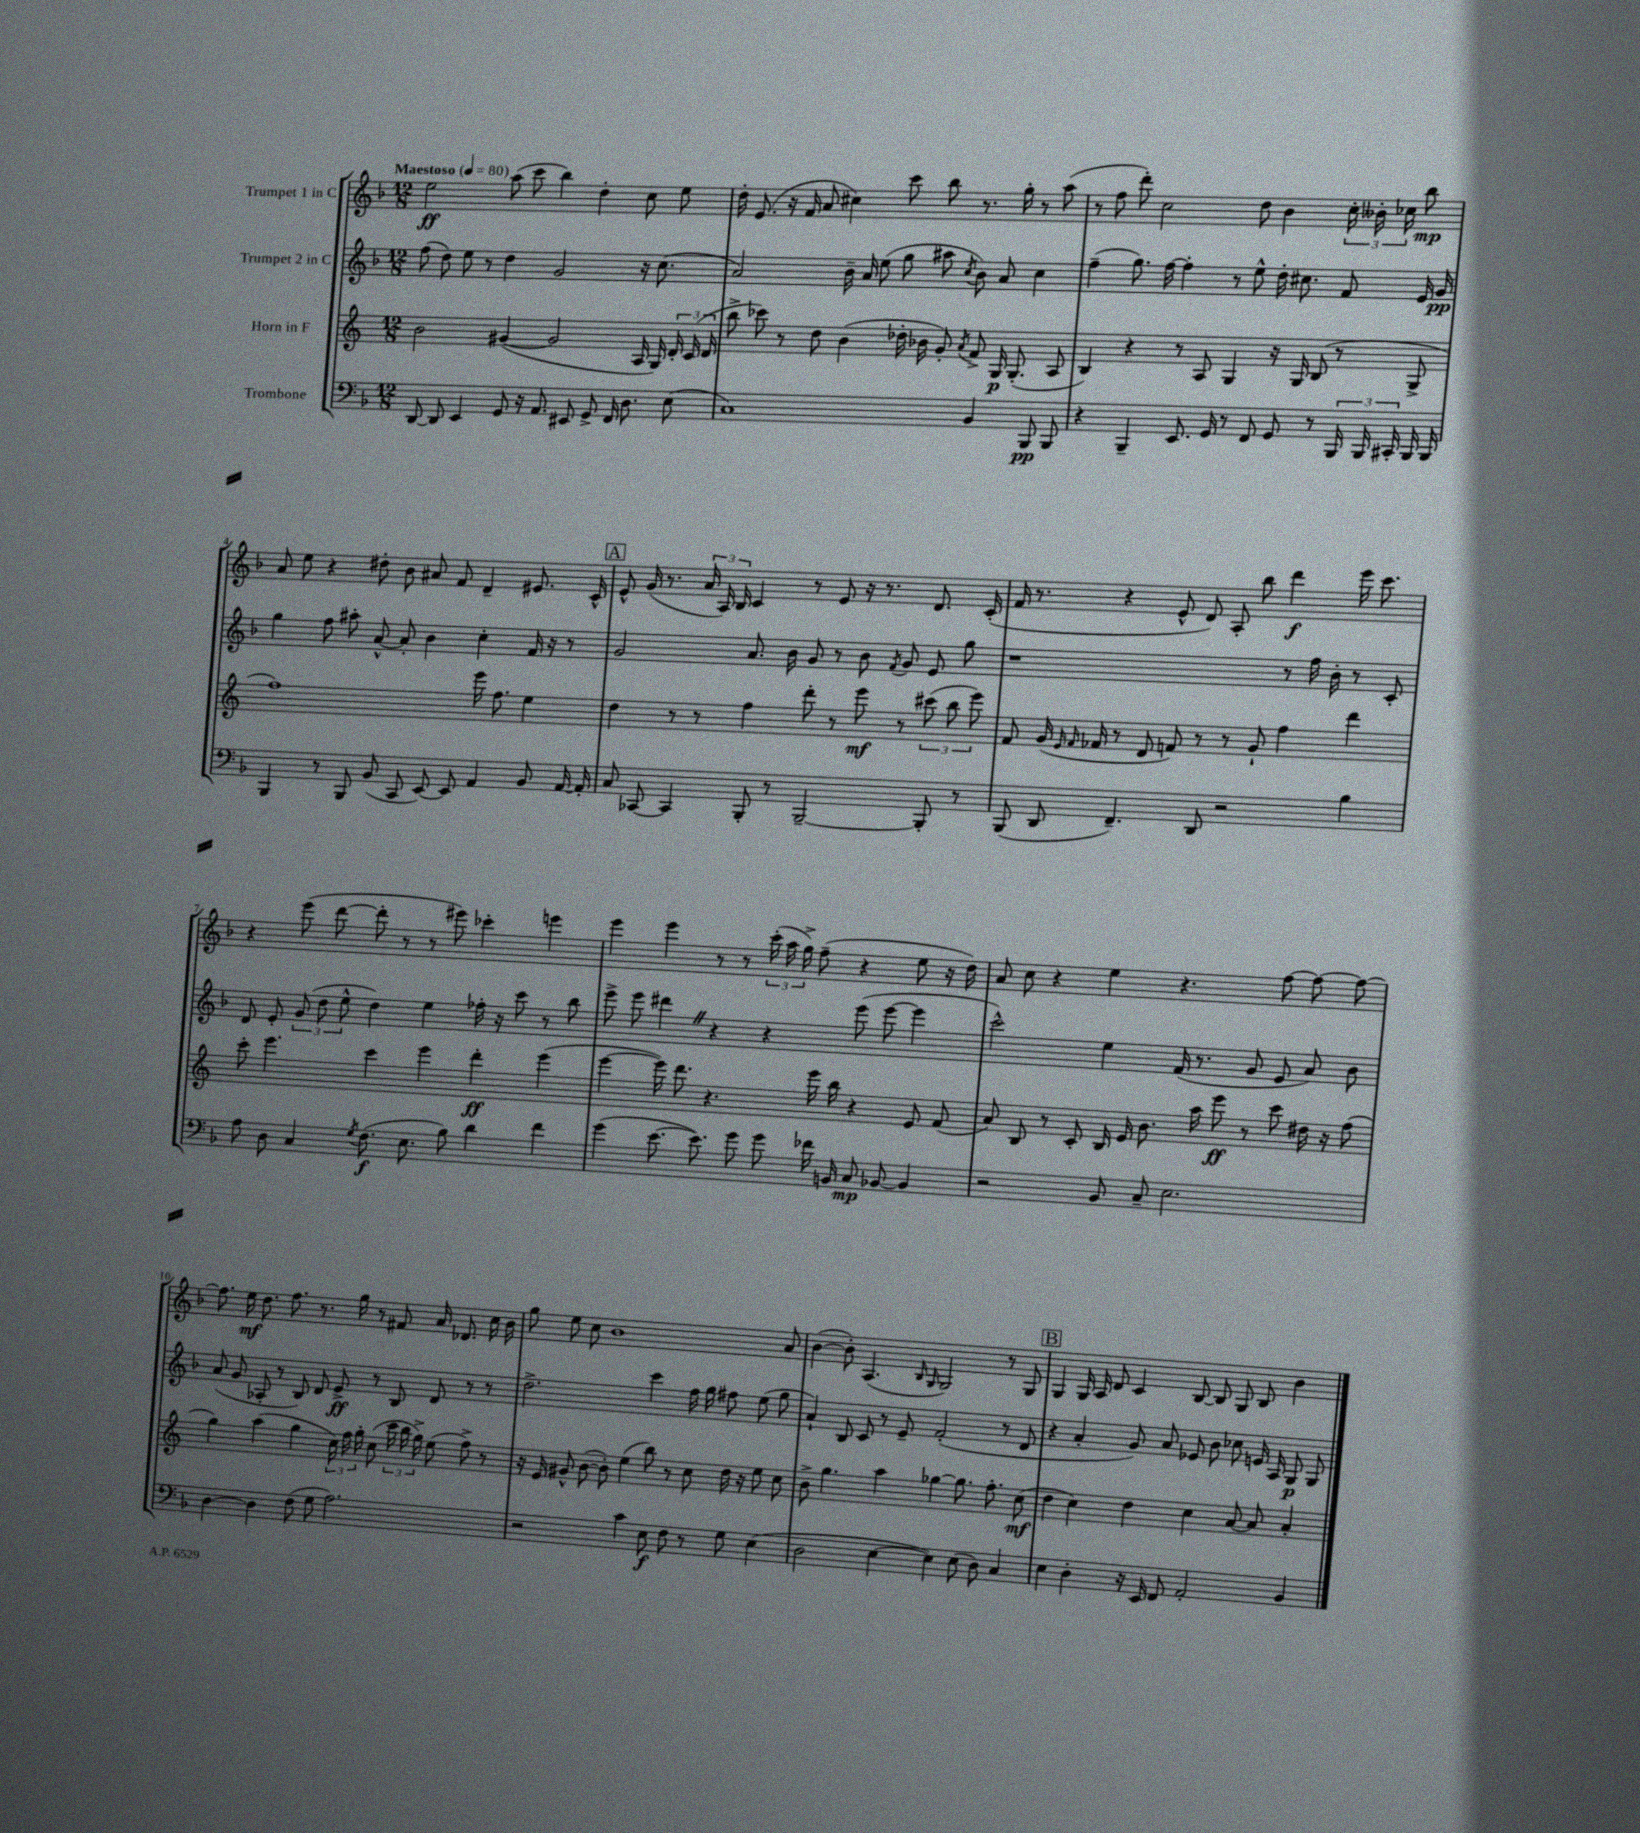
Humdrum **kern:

**kern	**kern	**kern	**kern
*staff4	*staff3	*staff2	*staff1
*clefF4	*clefG2	*clefG2	*clefG2
*k[b-]	*k[]	*k[b-]	*k[b-]
*M12/8	*M12/8	*M12/8	*M12/8
*MM80	*MM80	*MM80	*MM80
[8DD	2b	(8ff	2ee
8DD]	.	8dd)	.
4EE	.	8ee	.
.	.	8r	.
8GG	([4g#	4dd	(8aa
16r	.	.	8ccc
8.AA	.	.	.
.	2g#]	2g	4bb-)
8EE#	.	.	.
8GG^	.	.	4dd'
16FF	.	.	.
8.D	.	.	.
.	16A	16r	8cc
.	16G)	(8.cc	.
(8E	24d'	.	8ee
.	(24c	.	.
.	24d	.	.
=	=	=	=
1C)	8bb^	2a)	16dd'
.	.	.	(8.e
.	8ccc-)	.	.
.	8r	.	16r
.	.	.	16f
.	8dd	.	8a
.	(4b	16b-~	4cc#)
.	.	16a	.
.	.	(8ee	.
.	16dd-'	8gg	8ccc
.	16b-	.	.
.	8g')	8aa#	8bb-
.	8qa	8qcc	.
4BB-	8f^	8b-)	8.r
.	16G	8a	.
.	(8.G'	.	16gg'
8BBB-	.	4cc	8r
8BBB-	8A	.	(8aa
=	=	=	=
4r	4B)	(4ff~	8r
.	.	.	8ff
4BBB-~	4r	8.gg)	8ddd')
.	.	.	2cc
.	.	[16ff	.
8.EE	8r	4ff']	.
.	8A	.	.
16GG	.	.	.
8r	4G	8r	.
8FF	.	8ee^^	8dd
8GG	16r	16dd'	4b-
.	16G	8.cc#	.
8r	(8B	.	.
24BBB-	8r	8f	24cc'
24BBB-	.	.	24b--'
24CC#'	.	.	24cc-
16BBB-	8G^	16e	8bb-
16BBB-	.	16g	.
=	=	=	=
4BBB-	1ff)	4gg	8a
.	.	.	8ee
8r	.	8ff	4r
8BBB-	.	8aa#'	.
(8BB-	.	[8a^^	8dd#'
8CC	.	8a']	8b-
[8EE)	.	4b-	8a#
8EE]	.	.	8f
4AA	16eee	4cc'	4d~
.	8.ff	.	.
8BB-	4ee	16f	8.e#
.	.	16r	.
[16AA	.	8r	.
16AA']	.	.	16c^^
=	=	=	=
8C	4dd	2g	8e^^
[8CC-	.	.	(16g
.	.	.	8.r
4CC-]	8r	.	.
.	8r	.	24a
.	.	.	24A)
.	.	.	24B-
8BBB-'	4ff	8.a	4c
8r	.	.	.
.	.	16b-	.
[2BBB-~	8ddd'	8g	8r
.	8r	8r	8e
.	8eee	8b-	16r
.	.	.	8.r
.	.	8qf	.
.	8r	8g	.
8BBB-']	(12ccc#	8e	8.d
.	12bb	.	.
8r	.	8gg	.
.	12eee)	.	.
.	.	.	(16c'
=	=	=	=
(8BBB-	8f	1r	16f
.	.	.	8.r
8DD	(16g	.	.
.	16qqe	.	.
.	16qqf	.	.
.	16f-	.	.
4.FF~)	8r	.	4r
.	8d	.	.
.	8f)	.	8e^^
8DD	8r	.	8d)
2r	8r	.	8A'
.	8g`	.	8bb-
.	4ff	8r	4ddd
.	.	16ff	.
.	.	16b-'	.
4B-	4ddd	8r	16eee
.	.	.	8.ccc
.	.	8c'	.
=	=	=	=
8A	8ccc'	8d	4r
8D	4.eee	8e'	.
4C	.	(12g	(8eee
.	.	12dd	.
.	.	.	[8ddd
.	.	12ee^^	.
8qG	.	.	.
(8.F	4ccc	4dd)	8ddd']
.	.	.	8r
8.E	.	.	.
.	4eee	4ee	8r
8B-)	.	.	8eee#)
4d	4ddd'	16ff-'	4ccc-'
.	.	16r	.
.	.	8ccc	.
4f	(4eee	8r	4eee
.	.	8bb-	.
=	=	=	=
(4g	[4eee	8eee^	4eee
.	.	8eee	.
[8.e	16eee])	4ddd#	4eee
.	8.ddd	.	.
8.e])	.	.	.
.	4.r	4r	8r
8g	.	.	8r
8g	.	4r	(24ccc'
.	.	.	24aa
.	.	.	24gg^)
16f-	16eee	.	(8ff~
16BB	16bb	.	.
8C	4r	(8eee	4r
[8BB-	.	[8eee	.
4BB-]	8e	4eee]	8ee
.	(8f	.	16r
.	.	.	16dd)
=	=	=	=
2r	8a)	2ccc^^)	8a
.	8B	.	8cc
.	8r	.	4r
.	8c'	.	.
8BB-	16B	4ee	4ee
.	16e	.	.
8C~	8.b	.	.
2.E	.	(16f	4.r
.	16aa	8.r	.
.	8eee	.	.
.	8r	8g	.
.	8ccc	8e	[8ff
.	16dd#	8a)	8ff_
.	16r	.	.
.	(8ff	8b-	8ff_
=	=	=	=
[4D	4gg)	(8a	8.ff]
.	.	8g	.
.	.	.	16ee
4D]	(4aa	8A-'	8.dd
.	.	8r	.
.	.	.	8.ff
(8F	4gg	8B-)	.
8G	.	8d	8.r
2.A)	24cc)	8e^	.
.	24ff	.	.
.	.	.	16gg
.	24gg'	.	.
.	(8cc	8r	8r
.	24ccc	8B-	8f#
.	24bb	.	.
.	24gg^)	.	.
.	(8ee	8d	16a
.	.	.	8.d-
.	8ff^)	8r	.
.	8r	8r	16cc
.	.	.	16b-
=	=	=	=
2r	16r	2.dd^	8gg
.	16e	.	.
.	8g#^^	.	8ee
.	([8b	.	8cc
.	8b'])	.	1b-
4c	(4ee	.	.
8E	8bb)	4ccc	.
8F	8r	.	.
8r	8cc	16ff	.
.	.	16gg	.
8G	16dd	8ff#	.
.	16r	.	.
(4E	8ee	(8ee	.
.	8cc	8gg	8a
=	=	=	=
2D	8b^	4a`)	([4b-
.	4.gg	.	.
.	.	8B-	8b-'])
.	.	8c	(4.A
[4E	4aa	8r	.
.	.	8e~	.
.	.	.	16qqB-
.	.	.	16qqG
4E])	[4gg-	(2f'	2G)
(8E	8.gg-]	.	.
8D)	.	.	.
.	8.ff'	.	.
4C	.	8r	8r
.	(8cc	8d	8G
=	=	=	=
4E	4dd	4r	4G
4D'	4cc)	4a'	16G
.	.	.	16A
.	.	.	8d
16r	4dd	8g)	4c
16EE	.	.	.
8FF	.	8a	.
2AA'	4cc	8e-	[8B-
.	.	8b-	8B-]
.	[8a	8cc-	8G
.	8a]	16e	8B-
.	.	16A	.
4BB-	4a'	8G	4b-
.	.	8G	.
==	==	==	==
*-	*-	*-	*-
